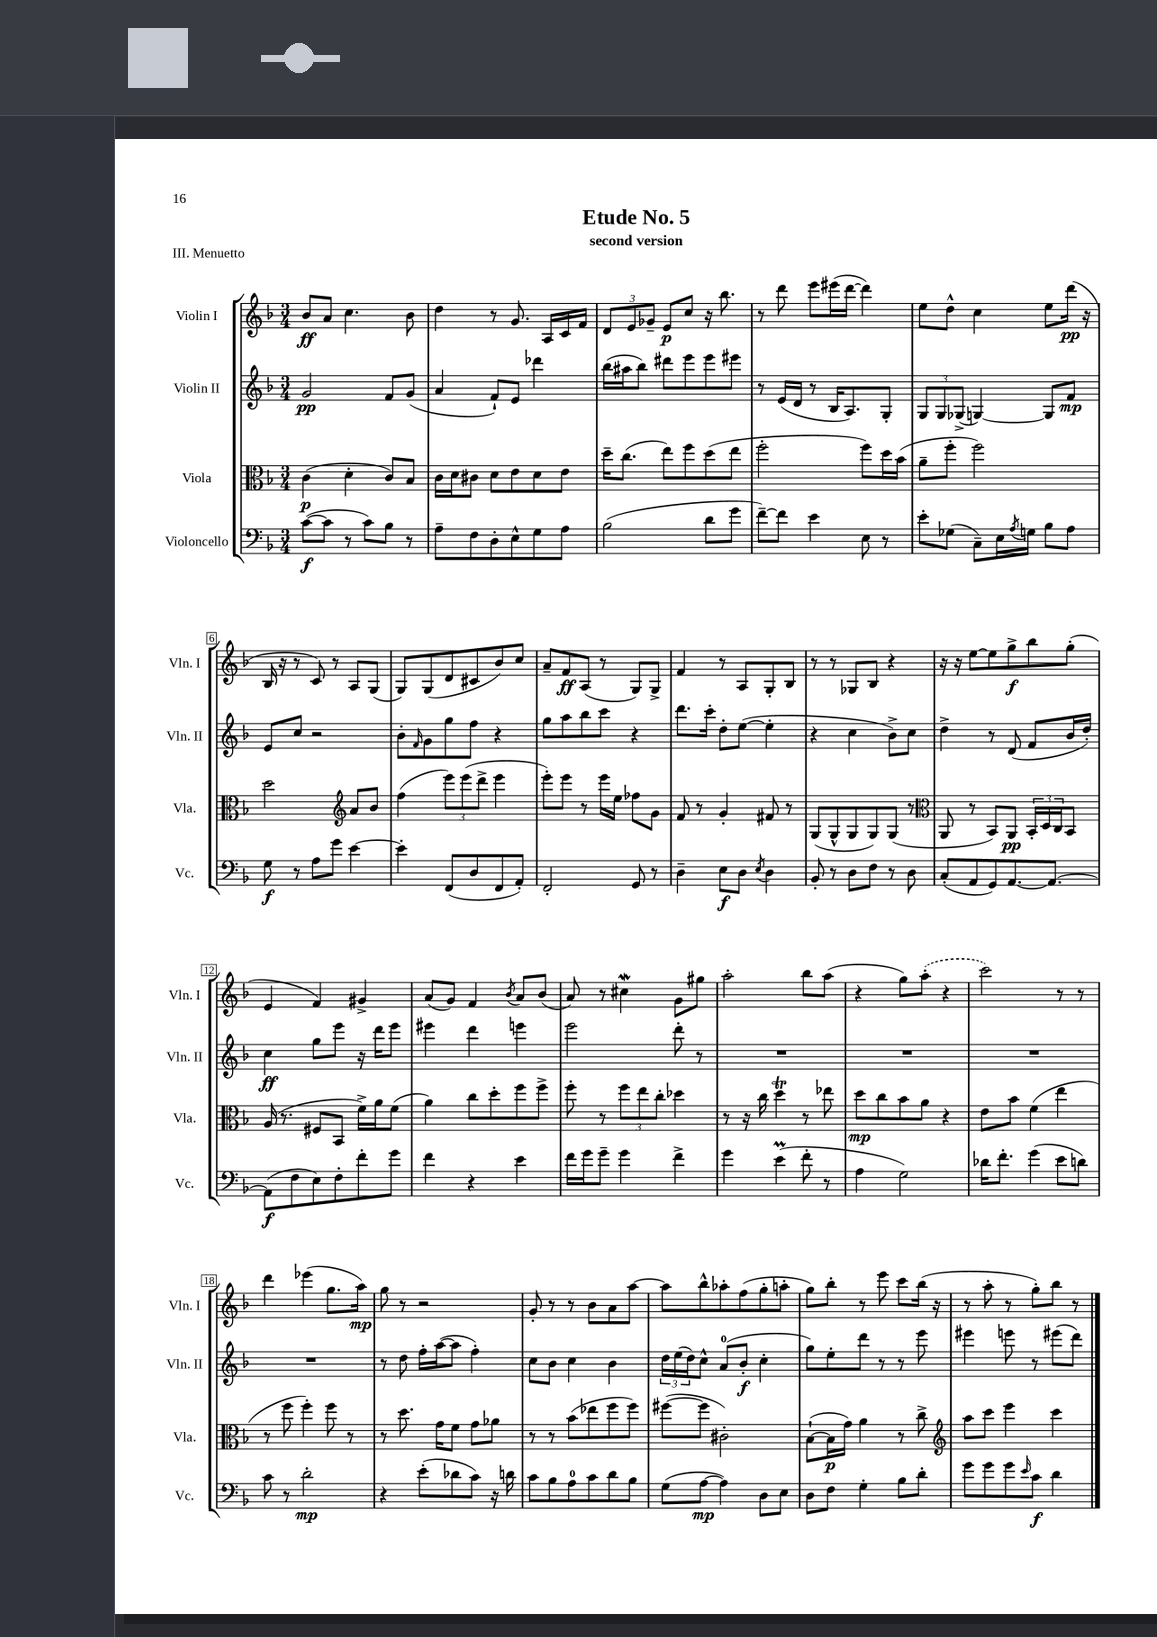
\header { title = "Etude No. 5" subtitle = "second version" piece = "III. Menuetto" }
<<
\new StaffGroup <<
\new Staff = "s0" \with { instrumentName = "Violin I" shortInstrumentName = "Vln. I" } {
    \clef treble \key f \major \numericTimeSignature \time 3/4
    bes'8\ff a'8 c''4. bes'8 |
    d''4 r8 g'8. a16 c'16 f'16 |
    \tuplet 3/2 { d'8 e'8 ges'8-- } e'8\p c''8 r16 bes''8. |
    r8 d'''8 e'''8 eis'''16( d'''16~ d'''4) |
    e''8 d''8-^ c''4 e''8 d'''16\pp( r16 |
    bes16 r16 r8 c'8) r8 a8 g8( |
    g8) g8( d'8 cis'8 bes'8) c''8 |
    a'8-- f'8\ff a8( r8 g8) g8-> |
    f'4 r8 a8 g8-. bes8 |
    r8 r8 ges8 bes8 r4 |
    r16 r16 e''8~ e''8 g''8->\f bes''8 g''8-.( |
    e'4 f'4) gis'4-> |
    a'8( g'8) f'4 \acciaccatura { bes'8 } a'8 bes'8( |
    a'8) r8 cis''4\mordent g'8 gis''8 |
    a''2-. bes''8 a''8( |
    r4 g''8) \once \slurDashed a''8-.( r4 |
    c'''2) r8 r8 |
    d'''4 ees'''4( g''8. a''16\mp) |
    g''8 r8 r2 |
    g'8-. r8 r8 bes'8 a'8 a''8~ |
    a''8 bes''8-^ aes''8-. f''8( g''8-. a''8-. |
    g''8) bes''8-. r8 e'''8 c'''8 bes''16( r16 |
    r8 a''8-. r8 g''8-.) bes''8 r8 \bar "|." |
}
\new Staff = "s1" \with { instrumentName = "Violin II" shortInstrumentName = "Vln. II" } {
    \clef treble \key f \major \numericTimeSignature \time 3/4
    g'2\pp f'8 g'8( |
    a'4 f'8-!) e'8 des'''4 |
    bes''16( ais''16 bes''8) dis'''8 e'''8 e'''8 eis'''8 |
    r8 e'16( d'16 r8 bes16 a8.) g8-. |
    \tuplet 3/2 { g8 g8 ges8->( } g4~) g8 f'8\mp |
    e'8 c''8 r2 |
    bes'8-. \grace { f'16 } g'8 g''8 f''8 r4 |
    g''8 a''8 bes''8 c'''8 r4 |
    d'''8. c'''16-. d''8-. e''8~( e''4-. |
    r4 c''4 bes'8->) c''8 |
    d''4-> r8 d'8( f'8 bes'16 d''16-.) |
    c''4\ff g''8 e'''8 r16 d'''16 e'''8 |
    eis'''4 d'''4 e'''4 |
    e'''2 d'''8-. r8 |
    R2. |
    R2. |
    R2. |
    R2. |
    r8 d''8 f''16-. a''16~( a''8 f''4-.) |
    c''8 bes'8 c''4 bes'4 |
    \tuplet 3/2 { d''16 e''16( d''16) } c''8-^ a'8-0( bes'8-.\f c''4-. |
    g''8) e''8-. d'''8 r8 r8 e'''8 |
    eis'''4 e'''8 r8 eis'''8( d'''8) \bar "|." |
}
\new Staff = "s2" \with { instrumentName = "Viola" shortInstrumentName = "Vla." } {
    \clef alto \key f \major \numericTimeSignature \time 3/4
    c'4\p( d'4-. c'8) bes8 |
    c'16 d'16 cis'8 d'8 e'8 d'8 e'8 |
    d''16-- c''8.( e''8) f''8 d''8( e''8 |
    f''2-. f''8) d''16 bes'16( |
    a'8-- f''8-. f''2) |
    d''2 \clef treble a'8 bes'8 |
    f''4( \tuplet 3/2 { e'''8) e'''8( d'''8-> } e'''4 |
    e'''8-.) e'''8 r8 e'''16 e''16 fes''8 g'8 |
    f'8 r8 g'4-. fis'8 r8 |
    g8( g8-^ g8 g8) g8( r8 |
    \clef alto a,8 r8 bes,8) a,8\pp \tuplet 3/2 { bes,16-. d16 c16 } bes,8 |
    a16( r8. fis8 bes,8 f'16->) a'16 f'8( |
    a'4) c''8 d''8-. f''8 f''8-> |
    f''8-. r8 \tuplet 3/2 { f''8 e''8 c''8-. } des''4 |
    r8 r16 c''16 d''4\trill r8 ees''8 |
    d''8\mp c''8 bes'8 a'8 r4 |
    e'8 bes'8 f'4( e''4 |
    r8 f''8 f''4-.) f''8 r8 |
    r8 d''8. g'16 f'8 g'8 aes'8 |
    r8 r8 bes'8( ees''8 f''8 f''8) |
    fis''8~( fis''8 cis'2-.) |
    bes8~-!( bes16\p g'16) a'4 r8 c''8-> |
    \clef treble a''8 c'''8 e'''4 c'''4 \bar "|." |
}
\new Staff = "s3" \with { instrumentName = "Violoncello" shortInstrumentName = "Vc." } {
    \clef bass \key f \major \numericTimeSignature \time 3/4
    c'8~\f( c'8 r8 c'8) bes8 r8 |
    a8-- f8 d8-. e8-^ g8 a8 |
    bes2( d'8 g'8 |
    f'8~--) f'8 e'4 e8 r8 |
    e'8-. ges8( c8--) e16 \acciaccatura { a8 } g16 bes8 a8 |
    g8\f r8 a8 g'8 e'4~ |
    e'4-. f,8( d8 f,8 a,8-.) |
    f,2-. g,8 r8 |
    d4-- e8\f d8 \acciaccatura { e8 } d4 |
    bes,8-. r8 d8 f8 r8 d8 |
    c8-.( a,8 g,8) a,8.~ a,8.~ |
    a,8\f( f8 e8) f8-. f'8-. g'8 |
    f'4 r4 e'4 |
    f'16 g'16 g'8-- g'4 f'4-> |
    g'4 e'4\prall( f'8-. r8 |
    a4 g2) |
    des'16 f'8.-. g'4( e'8 d'8) |
    c'8 r8 d'2-.\mp |
    r4 e'8-.( des'8 c'8) r16 d'16 |
    c'8 bes8 a8-0 c'8 d'8 bes8 |
    g8( a8~\mp a4) d8 e8 |
    d8 f8 g4-. bes8 d'8-. |
    g'8 g'8 g'8 \grace { e'16 } c'8\f d'4 \bar "|." |
}
>>
>>
\layout { \context { \Score \override BarNumber.stencil = #(make-stencil-boxer 0.1 0.3 ly:text-interface::print) } }
